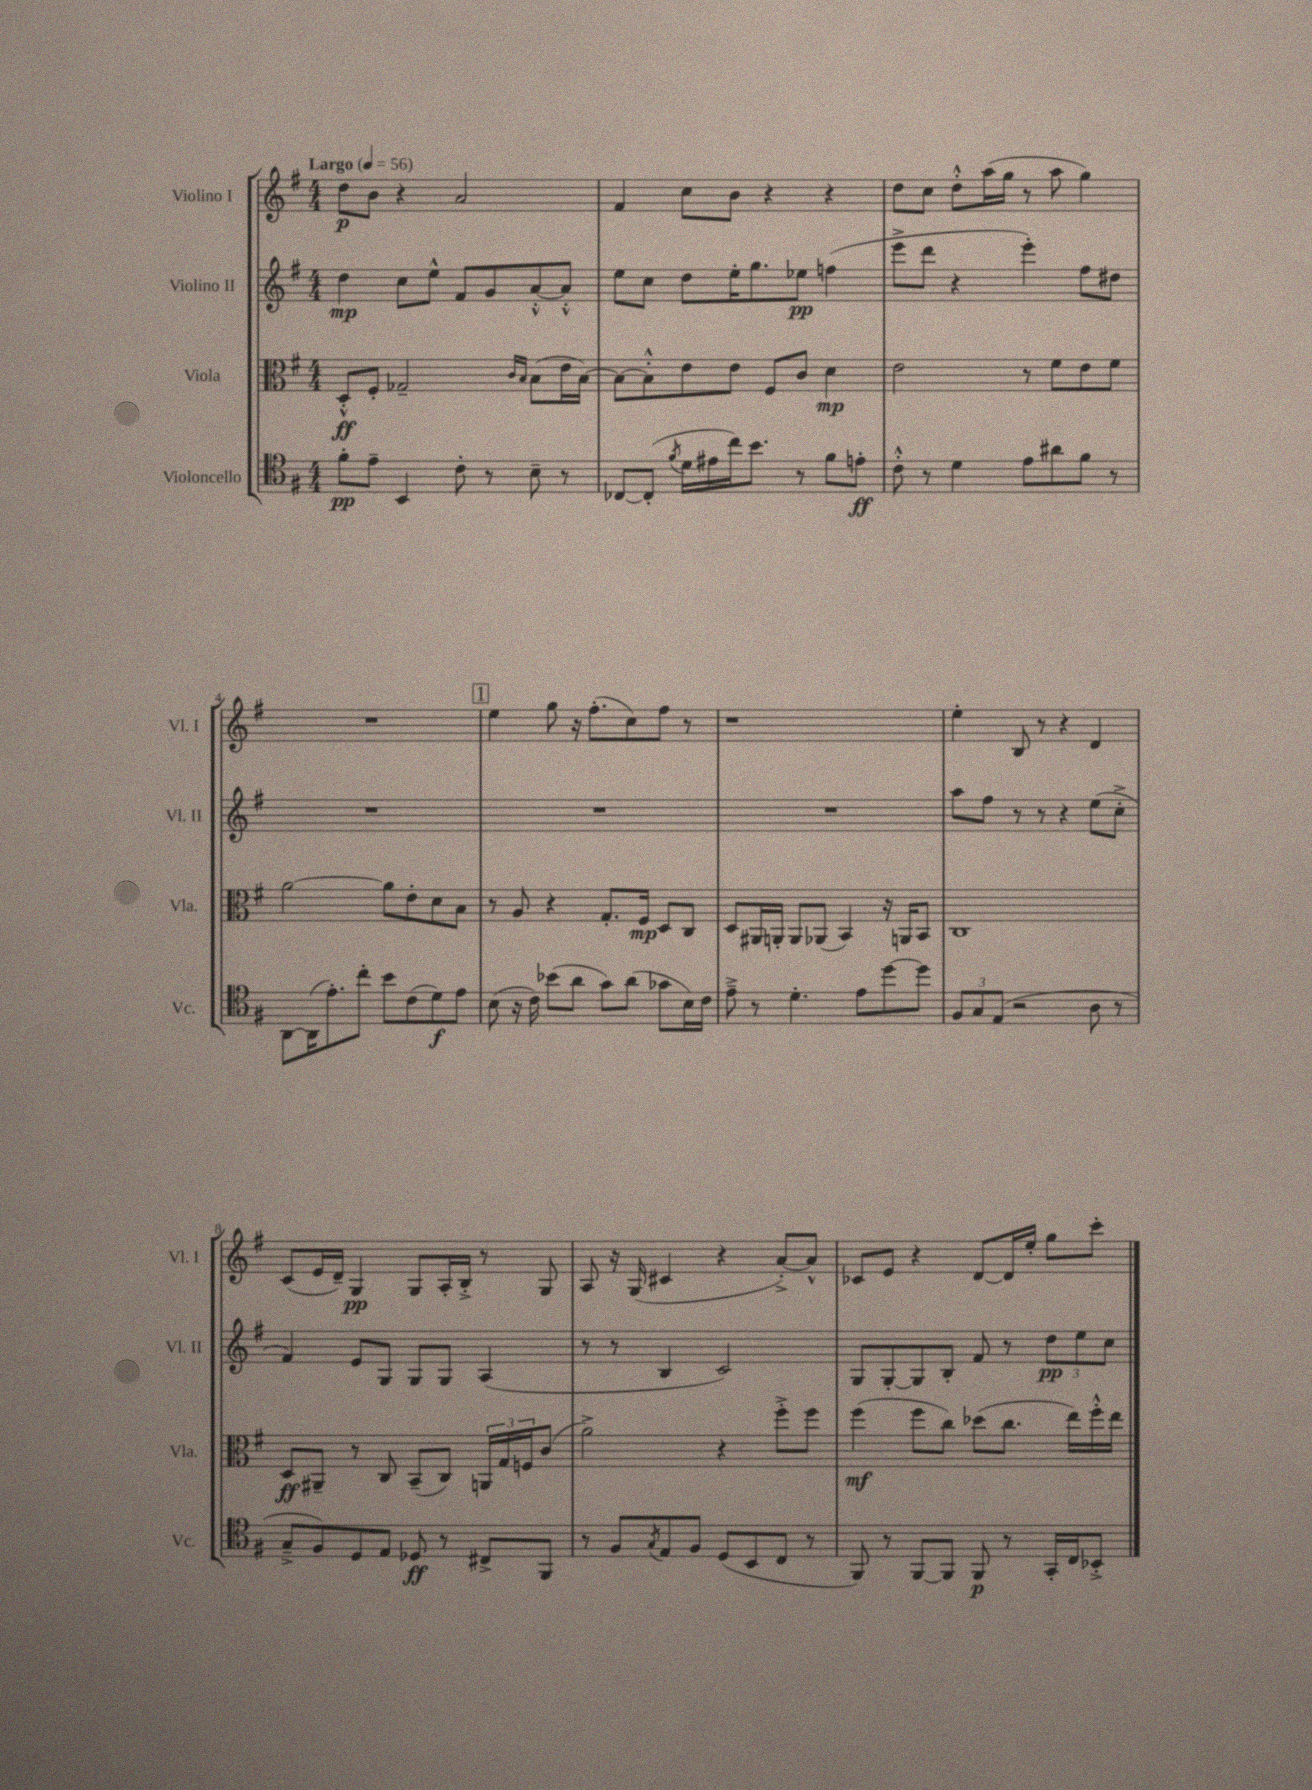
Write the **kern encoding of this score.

**kern	**kern	**kern	**kern
*staff4	*staff3	*staff2	*staff1
*clefC4	*clefC3	*clefG2	*clefG2
*k[f#]	*k[f#]	*k[f#]	*k[f#]
*M4/4	*M4/4	*M4/4	*M4/4
*MM56	*MM56	*MM56	*MM56
8f#'	8D'^^	4dd	8dd
8e~	8F#'	.	8b
4BB	2G-~	8cc	4r
.	.	8ee^^	.
8c'	.	8f#	2a
8r	.	8g	.
.	16qqc	.	.
.	16qqB	.	.
8B~	(8B	[8a'^^	.
8r	16e	8a'^^]	.
.	[16B)	.	.
=	=	=	=
[8C-	8B_	8ee	4f#
(8C-']	8B'^^]	8cc	.
8qf#	.	.	.
16d	8e	8dd	8cc
16e#	.	.	.
16cc)	8e	16ee'	8b
8.b	.	8.gg	.
.	8F#	.	4r
8r	8c	8ee-	.
8f#	4d	(4ff	4r
8e'	.	.	.
=	=	=	=
8c'^^	2e	8eee^	8dd
8r	.	8ddd	8cc
4d	.	4r	8dd'^^
.	.	.	(16aa
.	.	.	16gg
8e	8r	4eee')	8r
8a#	8f#	.	8aa
8f#	8e	8ff#	4gg)
8r	8f#	8dd#	.
=	=	=	=
[8AA	[2a	1r	1r
(16AA]	.	.	.
8.e')	.	.	.
8cc'	.	.	.
8b	8a]	.	.
(8c	8e'	.	.
8d)	8d	.	.
8e	8B	.	.
=	=	=	=
(8B	8r	1r	4ee
16r	8A	.	.
16c)	.	.	.
(8b-	4r	.	8gg
8a	.	.	16r
.	.	.	(8.ff#'
8g)	8.G'	.	.
(8a	.	.	8cc)
.	16F#	.	.
8g-	8D	.	8ff#
16B)	8C	.	8r
16c	.	.	.
=	=	=	=
8e~^	8D	1r	1r
8r	16AA#	.	.
.	16AA'	.	.
4.d'	8AA	.	.
.	(8AA-	.	.
.	4BB)	.	.
8e	.	.	.
[8dd	16r	.	.
.	16AA	.	.
8dd]	8BB	.	.
=	=	=	=
12F#	1C	8aa	4ee'
12G	.	.	.
.	.	8ff#	.
(12E	.	.	.
2r	.	8r	8B
.	.	8r	8r
.	.	4r	4r
8A	.	(8ee	4d
8r	.	8cc'^	.
=	=	=	=
8G~^	8D	4f#)	(8c
8F#)	8AA#~	.	16e
.	.	.	16d~)
8D	8r	8e	4G
8E	8C	8G	.
8D-	(8BB~	8G	8G
8r	8C)	8G	16A'
.	.	.	16B'^
8C#^	24AA	(4A	8r
.	24G	.	.
.	24F	.	.
8FF#	(8c	.	8G
=	=	=	=
8r	2a^)	8r	8A
8F#	.	8r	16r
.	.	.	(16G
8qG	.	.	.
8E	.	4B	4c#
8F#	.	.	.
(8D	4r	2c)	4r
8BB	.	.	.
8C	8ff#'^	.	[8a'^)
8r	8ff#	.	8a^^]
=	=	=	=
8FF#)	(4ff#	8G	8c-
8r	.	[8G'	8e
[8FF#	8ff#	8G]	4r
8FF#]	8cc)	8B'	.
8FF#	(8dd-	8f#	[8d
8r	8.cc	8r	16d]
.	.	.	16ee'
16GG'	.	12dd	8gg
16C	16ee)	.	.
.	.	12ee	.
8BB-'^	16ff#'^^	.	8ccc'
.	.	12cc	.
.	16ee	.	.
==	==	==	==
*-	*-	*-	*-
